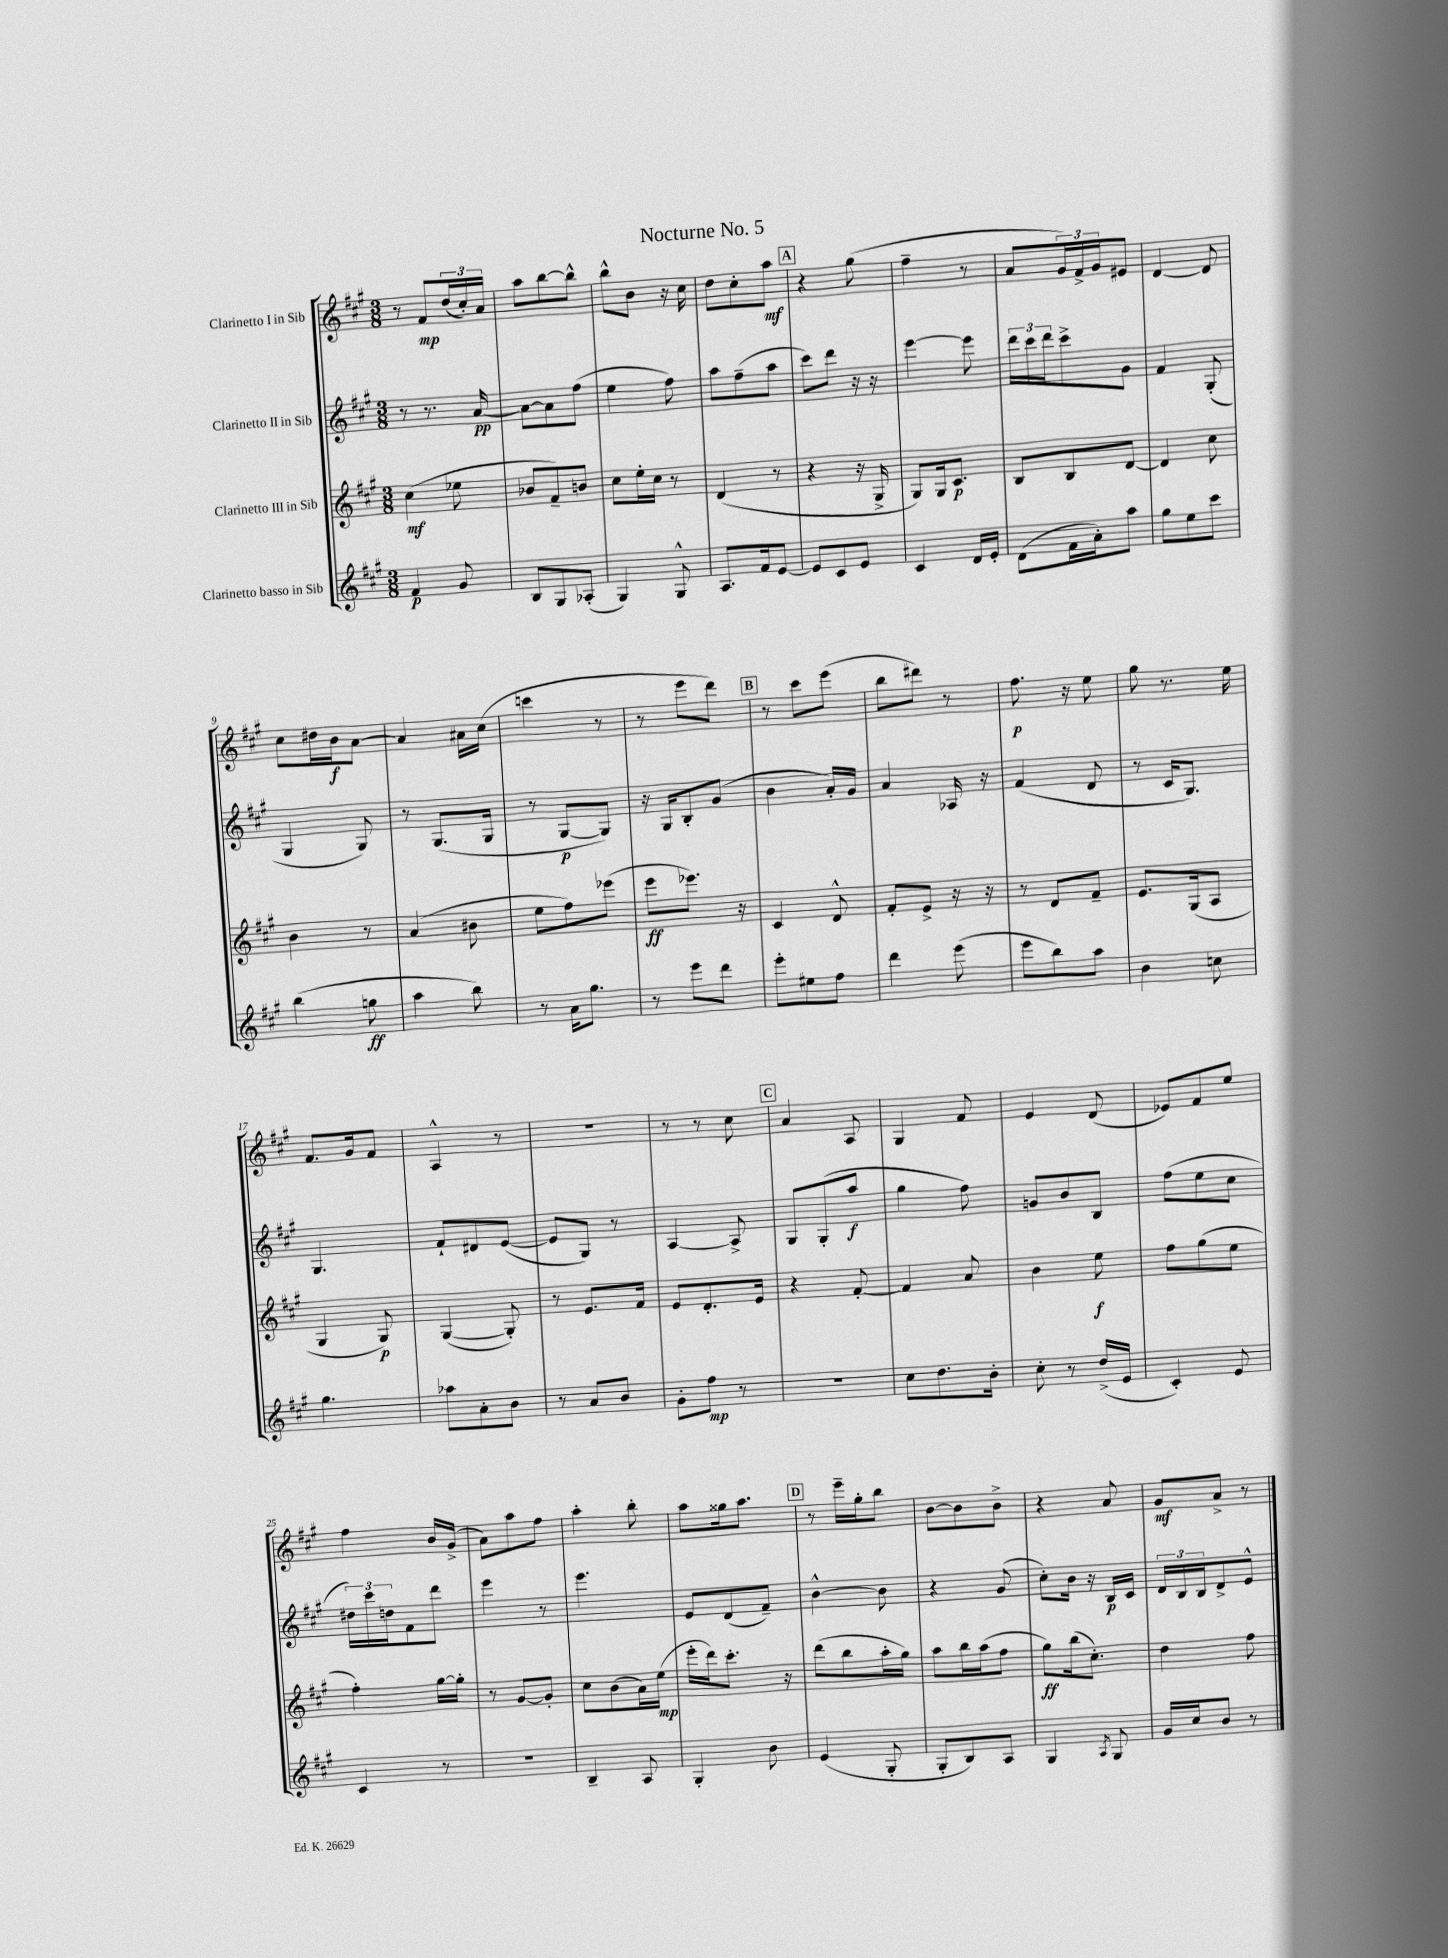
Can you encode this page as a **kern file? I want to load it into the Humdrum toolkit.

**kern	**kern	**kern	**kern
*staff4	*staff3	*staff2	*staff1
*clefG2	*clefG2	*clefG2	*clefG2
*k[f#c#g#]	*k[f#c#g#]	*k[f#c#g#]	*k[f#c#g#]
*M3/8	*M3/8	*M3/8	*M3/8
4f#	(4cc#	8r	8r
.	.	8.r	8f#
8g#	8ee-	.	(24dd
.	.	.	24cc#')
.	.	[16a	.
.	.	.	24a
=	=	=	=
8B	8b-	8a_	8aa
8G#	8f#~)	8a]	[8bb
(8A-'	8b	(8ff#	8bb^^]
=	=	=	=
4G#)	8cc#	4ee	8bb^^
.	16ee'	.	8b
.	16cc#	.	.
8G#^^	8r	8ff#)	16r
.	.	.	16cc#
=	=	=	=
8.A	(4d	8aa	8dd
.	.	(8ff#~	8cc#'
16f#	.	.	.
[8e	8r	8aa	8aa
=	=	=	=
8e]	4r	8ccc#)	4r
8c#	.	8ddd	.
8e	16r	16r	(8gg#
.	16G#^	16r	.
=	=	=	=
4c#	8G#)	[4eee	4ff#~
.	16G#	.	.
.	8.c#	.	.
16d	.	8eee]	8r
16e'	.	.	.
=	=	=	=
(8d	8B	24ddd	8a
.	.	24ccc#	.
.	.	24ddd	.
16f#	8B	8ccc#^	24g#)
.	.	.	24f#^
16a')	.	.	.
.	.	.	24g#
8aa	[8d	8g#	8e#
=	=	=	=
8gg#	4d]	4f#	[4d
8ee	.	.	.
8ccc#	8cc#	(8G#'	8d]
=	=	=	=
(4bb	4b	4G#	8cc#
.	.	.	16dd#
.	.	.	16b
8gg	8r	8G#)	[8a
=	=	=	=
4aa	(4a	8r	4a]
.	.	(8.G#	.
8bb)	8b#	.	16a#
.	.	16G#	(16cc#
=	=	=	=
8r	8ee	8r	4ccc
16a	8ff#)	[8G#	.
8.gg#	.	.	.
.	(8eee-	8G#])	8r
=	=	=	=
8r	8eee	16r	8r
.	.	16G#	.
8eee	8.eee-)	8B'	8eee
8ddd	.	(8g#	8ddd)
.	16r	.	.
=	=	=	=
8eee'	4c#	4b	8r
8ee#	.	.	8ccc#
8ff#	8d^^	16a')	(8eee
.	.	16g#	.
=	=	=	=
4ddd	8f#'	4a	8bb
.	8e^	.	8ddd#)
(8eee	16r	16A-	8r
.	16r	16r	.
=	=	=	=
8eee	8r	(4f#	8.ff#
8bb)	8d	.	.
.	.	.	16r
8aa	8f#~	8d	8ee
=	=	=	=
4b	8.e	8r	8gg#
.	.	16c#	8.r
.	(16G#	8.G#)	.
8cc	8A	.	.
.	.	.	16ee
=	=	=	=
4.gg#	4G#	4.G#	8.f#
.	.	.	16g#
.	8G#)	.	8f#
=	=	=	=
8aa-	([4G#	8f#`	4A^^
8a'	.	8d#	.
8b	8G#'])	([8e	8r
=	=	=	=
8r	8r	8e]	4.r
8a	8.e	8G#)	.
8b	.	8r	.
.	16f#	.	.
=	=	=	=
8g#'	8e	[4A	8r
8ff#	8.d'	.	8r
8r	.	8A^]	8cc#
.	16e	.	.
=	=	=	=
4.r	4r	8G#	4a
.	.	(8G#'	.
.	[8f#'	8aa	8A
=	=	=	=
8cc#	4f#]	4gg#	4G#
8.dd	.	.	.
.	8a	8ff#)	8f#
16b'	.	.	.
=	=	=	=
8cc#'	4b	8g	4e
8r	.	8b	.
(16dd^	8ee	8B	(8d
16e	.	.	.
=	=	=	=
4c#')	8ff#	(8ff#	8e-)
.	(8gg#	8ee	8f#
8e	8ee	8cc#	8ee
=	=	=	=
4c#	4ff#')	24dd#)	4ff#
.	.	24ccc#	.
.	.	24dd	.
.	.	8f#	.
8r	[16gg#	8ddd	16b
.	16gg#']	.	(16g#^
=	=	=	=
4.r	8r	4eee	8a)
.	[8g#	.	8aa
.	8g#']	8r	8ff#
=	=	=	=
4B~	8cc#	4.eee	4aa'
.	(8b	.	.
8A	16a)	.	8bb'
.	(16ee	.	.
=	=	=	=
4G#'	16eee'	8e	8aa
.	16ddd)	.	.
.	8.ccc#'	(8d	16gg##
.	.	.	8.aa
8b	.	8f#~)	.
.	16r	.	.
=	=	=	=
(4e	(8ddd	[4b^^	8r
.	8bb	.	16eee~
.	.	.	16gg#'
8G#'	16aa'	8b]	8bb
.	16gg#)	.	.
=	=	=	=
8G#'	8aa	4r	[8b
8B)	16bb	.	8b]
.	(16aa	.	.
8A	8ff#	(8g#	8b^
=	=	=	=
4G#	8gg#)	8cc#')	4r
.	(16bb	16b	.
.	8.cc#')	16r	.
8qA	.	.	.
8G#	.	16B	8a
.	.	16c#	.
=	=	=	=
16g#	4dd	24d	8g#
.	.	24B	.
16cc#	.	.	.
.	.	24B	.
8b	.	8d^	8a^
8r	8ff#	8e^^	8r
==	==	==	==
*-	*-	*-	*-
